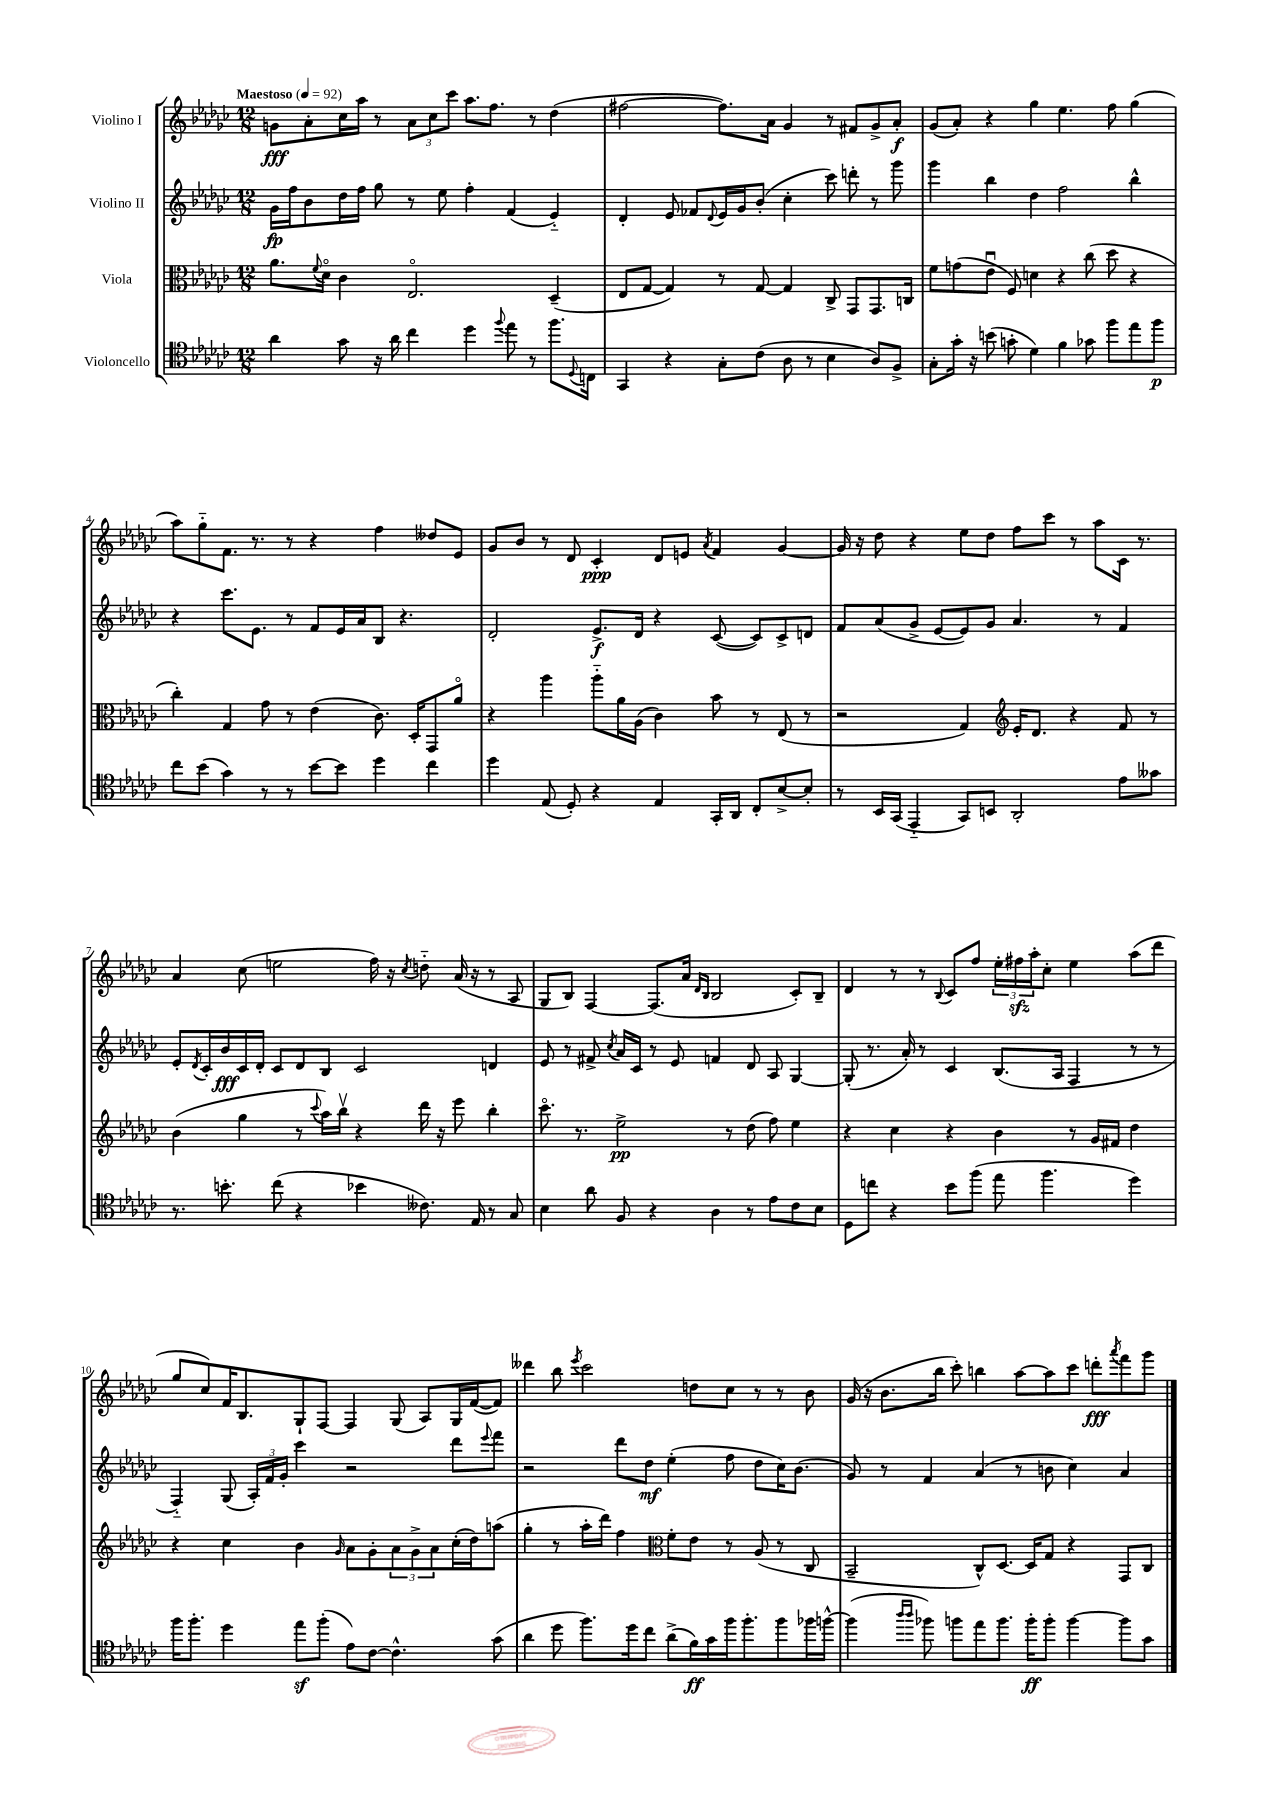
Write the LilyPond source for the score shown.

<<
\new StaffGroup <<
\new Staff = "s0" \with { instrumentName = "Violino I" } {
    \clef treble \key ges \major \numericTimeSignature \time 12/8 \tempo "Maestoso" 4 = 92
    g'8\fff aes'8-. ces''16 aes''16 r8 \tuplet 3/2 { aes'8 ces''8 ces'''8 } aes''8. f''8. r8 des''4( |
    fis''2~ fis''8.) aes'16 ges'4 r8 fis'8 ges'8-> aes'8-.\f |
    ges'8( aes'8-.) r4 ges''4 ees''4. f''8 ges''4( |
    aes''8) ges''8-_ f'8. r8. r8 r4 f''4 deses''8 ees'8 |
    ges'8 bes'8 r8 des'8 ces'4-.\ppp des'8 e'8 \acciaccatura { aes'8 } f'4 ges'4~ |
    ges'16 r16 des''8 r4 ees''8 des''8 f''8 ces'''8 r8 aes''8 ces'16 r8. |
    aes'4 ces''8( e''2 f''16) r16 \acciaccatura { ces''8 } d''8-_ aes'16( r16 r8 aes8 |
    ges8 bes8) f4~ f8.( aes'16 \grace { des'16 bes16 } bes2 ces'8-.) bes8-- |
    des'4 r8 r8 \appoggiatura { bes8 } ces'8 f''8 \tuplet 3/2 { ees''16-. fis''16\sfz aes''16-. } ces''8-. ees''4 aes''8( des'''8 |
    ges''8 ces''8) f'16 bes8. ges8-! f8~ f4 ges8( aes8) ges16 f'16~( f'8) |
    deses'''4 bes''8 \acciaccatura { ees'''8 } ces'''2 d''8 ces''8 r8 r8 bes'8 |
    ges'16( r16 bes'8. bes''16 ces'''8-.) b''4 aes''8~ aes''8 ces'''8 d'''8-.\fff \acciaccatura { aes'''8 } f'''8 ges'''8 \bar "|." |
}
\new Staff = "s1" \with { instrumentName = "Violino II" } {
    \clef treble \key ges \major \numericTimeSignature \time 12/8
    ges'16\fp f''16 bes'8 des''16 f''16 ges''8 r8 ees''8 f''4-. f'4( ees'4-_) |
    des'4-. ees'8 fes'8 \appoggiatura { des'8 } ees'16 ges'16 bes'8-.( ces''4-. ces'''8) d'''8-. r8 ges'''8 |
    ges'''4 bes''4 des''4 f''2 bes''4-^ |
    r4 ces'''8. ees'8. r8 f'8 ees'16 aes'16 bes8 r4. |
    des'2-. ees'8.->\f des'16 r4 ces'8~( ces'8) ces'8-> d'8 |
    f'8 aes'8( ges'8-> ees'8~ ees'8) ges'8 aes'4. r8 f'4 |
    ees'8-. \acciaccatura { des'8 } ces'16-. bes'16\fff ces'16 des'16-. ces'8 des'8 bes8 ces'2 d'4 |
    ees'8 r8 fis'8-> \acciaccatura { ces''8 } aes'16 ces'16 r8 ees'8 f'4 des'8 aes8 ges4~ |
    ges8-.( r8. aes'16-.) r8 ces'4 bes8.( aes16 f4 r8 r8 |
    f4-_) ges8( \tuplet 3/2 { aes16-.) f'16 ges'16-. } ces'''4 r2 des'''8 \appoggiatura { ees'''8 } f'''8 |
    r2 des'''8 des''8\mf ees''4-.( f''8 des''8 ces''16) bes'8.( |
    ges'8) r8 f'4 aes'4( r8 b'8 ces''4) aes'4 \bar "|." |
}
\new Staff = "s2" \with { instrumentName = "Viola" } {
    \clef alto \key ges \major \numericTimeSignature \time 12/8
    aes'8. \appoggiatura { f'8 } des'16\flageolet ces'4 ees2.\flageolet des4--( |
    ees8 ges8~ ges4) r8 ges8~ ges4 ces8-> ges,8 ges,8. c16 |
    f'8 g'8( ees'8\downbow f8) d'4 r4 ces''8( des''8 r4 |
    ces''4-.) ges4 ges'8 r8 ees'4( ces'8.) des16-. ges,8 aes'8\flageolet |
    r4 aes''4 aes''8-_ aes'16 aes16( ces'4) bes'8 r8 ees8( r8 |
    r2 ges4) \clef treble ees'16-. des'8. r4 f'8 r8 |
    bes'4( ges''4 r8 \appoggiatura { ces'''8 } aes''16) bes''16\upbow r4 des'''16 r16 ees'''8 bes''4-. |
    ces'''8.\flageolet r8. ees''2->\pp r8 des''8( f''8) ees''4 |
    r4 ces''4 r4 bes'4 r8 ges'16 fis'16 des''4 |
    r4 ces''4 bes'4 \grace { ges'16 } aes'8 ges'8-. \tuplet 3/2 { aes'8 ges'8-> aes'8 } ces''16-.( des''16) a''8( |
    ges''4-. r8 aes''16-. des'''16) f''4 \clef alto f'8-. ees'8 r8 aes8( r8 ces8 |
    bes,2-- ces8-^) des8.~ des16 ges8 r4 ges,8 ces8 \bar "|." |
}
\new Staff = "s3" \with { instrumentName = "Violoncello" } {
    \clef tenor \key ges \major \numericTimeSignature \time 12/8
    aes'4 ges'8 r16 aes'16 ces''4 des''4 \appoggiatura { f''8 } ees''8 r8 f''8. \appoggiatura { des8 } c16 |
    ges,4 r4 ges8-. ces'8( aes8 r8 bes4 aes8) f8-> |
    ges8-. ges'16-. r16 b'8( g'8-. des'4) f'4 ges'8 f''8 ees''8 f''8\p |
    ces''8 bes'8( ges'4) r8 r8 bes'8~ bes'8 des''4 ces''4 |
    des''4 ees8( des8-.) r4 ees4 ges,16-. aes,16 ces8-. bes8~-> bes8-. |
    r8 bes,16 ges,16( ees,4-_ ges,8) b,8 aes,2-. ees'8 geses'8 |
    r8. b'8.-. ces''8( r4 bes'4 ceses'8.) ees16 r8 ges8 |
    bes4 aes'8 f8 r4 aes4 r8 ees'8 ces'8 bes8 |
    des8 c''8 r4 bes'8 f''8( ees''8 f''4. des''4) |
    f''16 f''8.-. des''4 ees''8\sf f''8-.( ees'8) ces'8~ ces'4.-^ ges'8( |
    aes'4 des''8 f''8.) des''16 ces''8 aes'8->( f'16\ff) ges'16 f''16 f''8.-. f''8 fes''16 f''16~-^ |
    f''4( \grace { aes''16 aes''16 } fes''8) f''8 ees''8 f''8. f''16-.\ff f''8-. f''4~ f''8 ges'8 \bar "|." |
}
>>
>>
